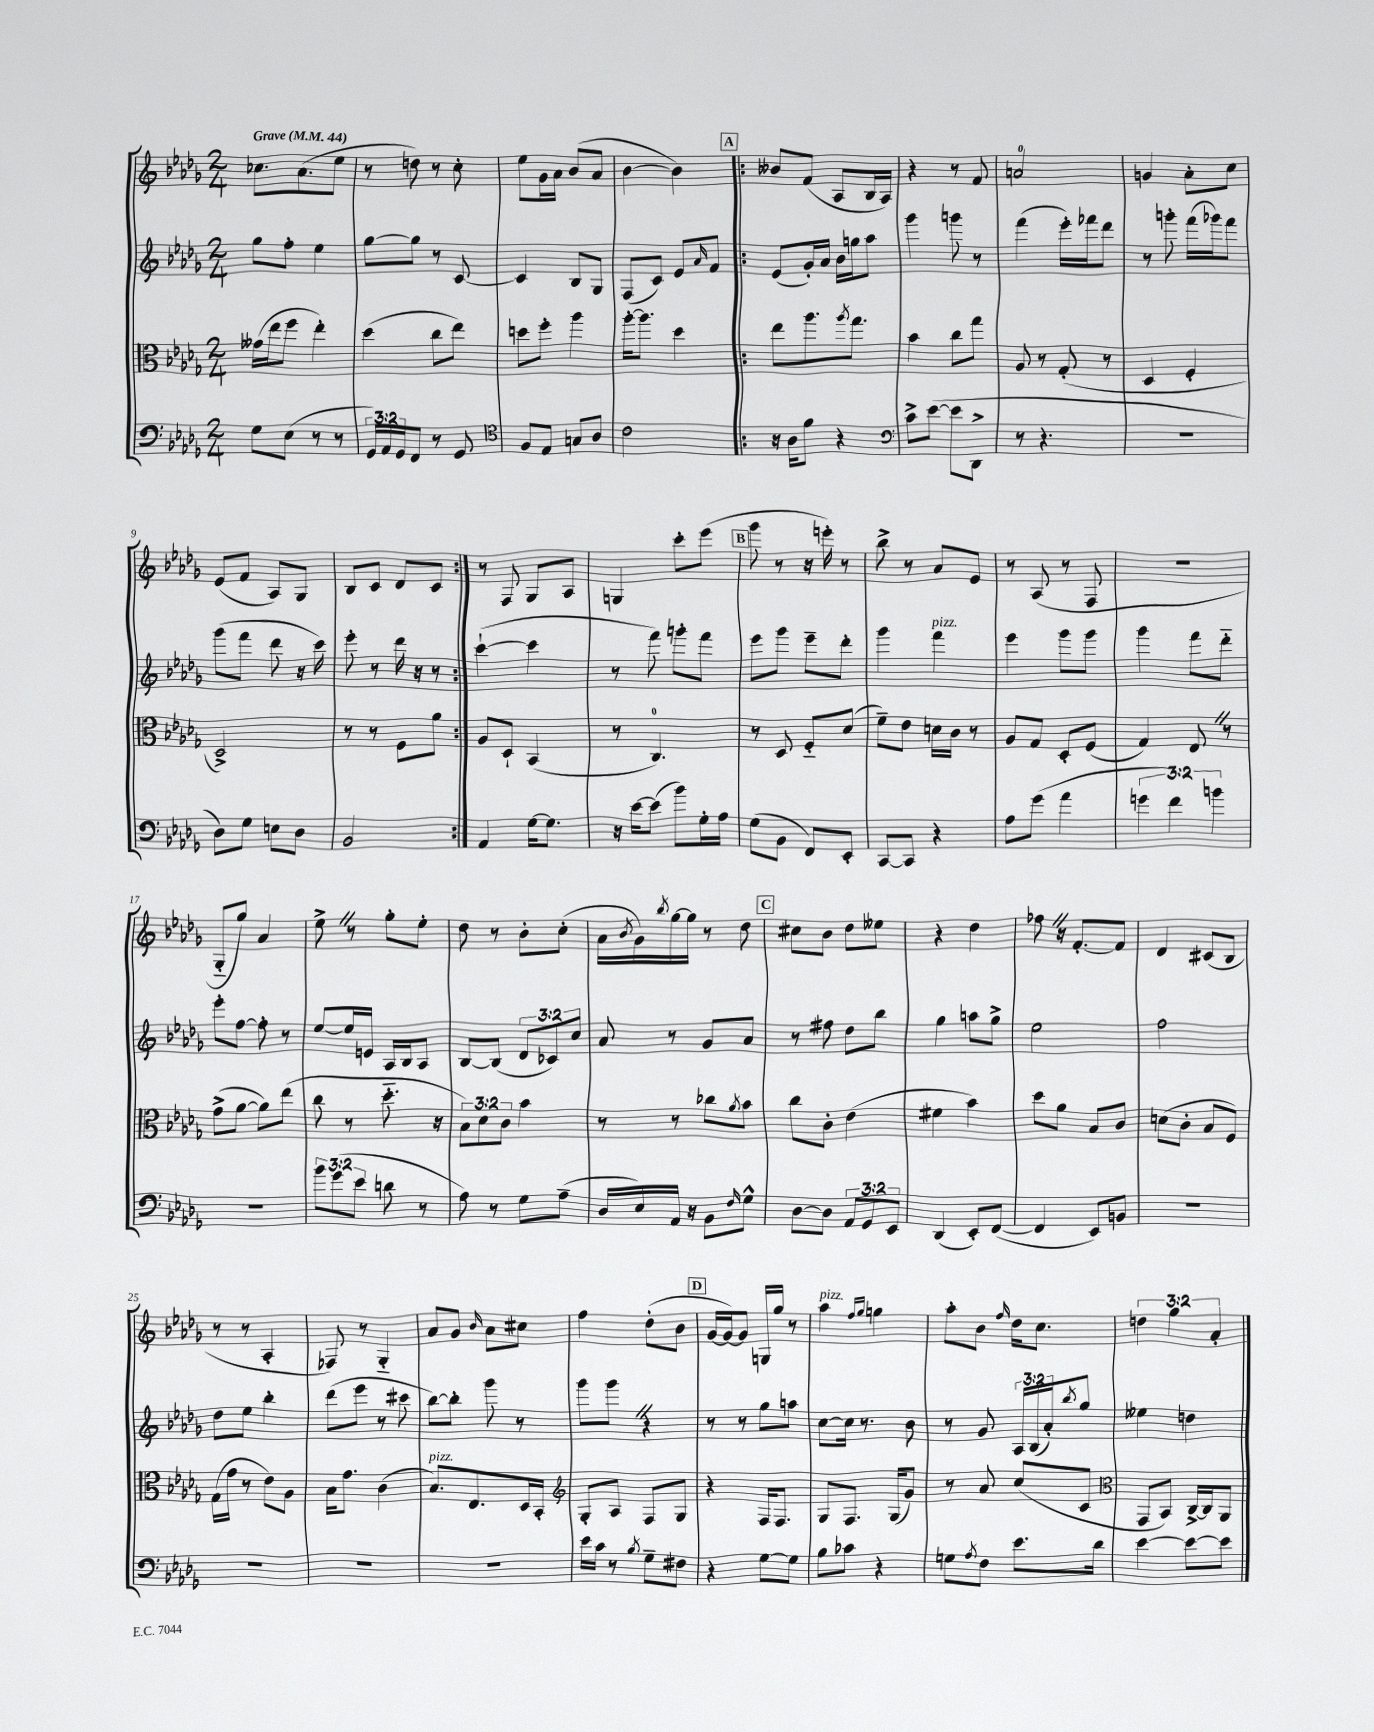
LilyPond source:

<<
\new StaffGroup <<
\new Staff = "s0" {
    \clef treble \key des \major \numericTimeSignature \time 2/4 \override Staff.TupletNumber.text = #tuplet-number::calc-fraction-text \tempo "Grave" 4 = 44
    ces''8. aes'8.( ees''8 |
    r8 d''8) r8 c''8-. |
    ees''8 ges'16 aes'16 bes'8( aes'8 |
    bes'4~ bes'4) |
    \repeat volta 2 { \mark \markup { \box "A" } beses'8 f'8( aes8 bes16 aes16) |
    r4 r8 f'8 |
    a'2-0 |
    g'4 aes'8-. c''8 |
    ees'8( f'8 aes8) ges8 |
    bes8 c'8 des'8 c'8 | }
    r8 f8 ges8 aes8 |
    g4 c'''8-. ees'''8( |
    \mark \markup { \box "B" } ges'''8 r8 r16 e'''16-.) r8 |
    bes''8-> r8 aes'8 ees'8 |
    r8 aes8( r8 f8 |
    R2 |
    ges8-_ ges''8) aes'4 |
    ees''8-> \once \override BreathingSign.text = \markup { \musicglyph "scripts.caesura.straight" } \breathe r8 ges''8-. ees''8-. |
    des''8 r8 bes'8-. c''8-.( |
    aes'16 \acciaccatura { bes'8 } ges'16) \acciaccatura { bes''8 } ges''16~ ges''16 r8 des''8 |
    \mark \markup { \box "C" } cis''8 bes'8 des''8 eeses''8 |
    r4 des''4 |
    fes''8 \once \override BreathingSign.text = \markup { \musicglyph "scripts.caesura.straight" } \breathe r16 f'8.~-. f'8 |
    des'4 cis'8( bes8 |
    r8 r8 aes4-. |
    fes8) r8 ges4-_ |
    aes'8 ges'8 \grace { bes'16 } aes'8 cis''8 |
    f''4 des''8-.( bes'8 |
    \mark \markup { \box "D" } ges'16~ ges'16~) ges'8 g16 ges''16 r8 |
    aes''4^\markup { \italic "pizz." } \grace { f''16 ges''16 } g''4 |
    aes''8-. bes'8 \grace { f''16 } des''16 c''8. |
    \tuplet 3/2 { d''4 ges''4 aes'4-. } \bar "|." |
}
\new Staff = "s1" {
    \clef treble \key des \major \numericTimeSignature \time 2/4 \override Staff.TupletNumber.text = #tuplet-number::calc-fraction-text
    ges''8 f''8-. ees''4 |
    ges''8~ ges''8 r8 c'8~ |
    c'4 bes8 ges8 |
    f8( c'8) ees'8 \grace { aes'16 } f'8 |
    \repeat volta 2 { \mark \markup { \box "A" } ees'8( ges'16-.) aes'16 bes'16 g''16 aes''8 |
    ges'''4 g'''8 r8 |
    f'''4( ees'''16-.) fes'''16 des'''8 |
    r8 g'''8-. f'''16( ges'''16) f'''8 |
    ges'''8( f'''8 des'''8 r16 c'''16) |
    ees'''8-. r8 des'''16 r16 r8 | }
    c'''4~-!( c'''4 |
    r8 f'''8) g'''8-. f'''8 |
    \mark \markup { \box "B" } ees'''8 ges'''8 ees'''8-- des'''8-. |
    ges'''4 f'''4^\markup { \italic "pizz." } |
    ees'''4 ges'''8 ges'''8 |
    ges'''4 f'''8 des'''8-_ |
    ees'''8-. f''8~ f''8-. r8 |
    ees''8~ ees''16 e'16 aes16 bes16 aes8 |
    bes8~ bes8( \tuplet 3/2 { des'8 ces'8) c''8 } |
    aes'8 r8 ges'8 aes'8 |
    \mark \markup { \box "C" } r8 fis''8 des''8 bes''8 |
    ges''4 a''8 ges''8-> |
    ees''2 |
    f''2 |
    des''8 ees''8 bes''4-. |
    des'''8( ees'''8 r8 cis'''8 |
    bes''8~) bes''8-. ges'''8 r8 |
    ges'''8 ges'''8 \once \override BreathingSign.text = \markup { \musicglyph "scripts.caesura.straight" } \breathe r4 |
    \mark \markup { \box "D" } r8 r8 ges''8 a''8 |
    c''8~ c''16 r8. bes'8 |
    r8 ges'8 \tuplet 3/2 { aes16 bes16( aes'16-.) } \acciaccatura { bes''8 } ges''8 |
    eeses''4 d''4 \bar "|." |
}
\new Staff = "s2" {
    \clef alto \key des \major \numericTimeSignature \time 2/4 \override Staff.TupletNumber.text = #tuplet-number::calc-fraction-text
    geses'16( ees''16 f''8 ees''4-.) |
    des''4( c''8 ees''8) |
    d''8 f''8-. aes''4 |
    aes''16~-. aes''8. des''4 |
    \repeat volta 2 { \mark \markup { \box "A" } ees''8 aes''8. \acciaccatura { aes''8 } ges''8. |
    bes'4 c''8 ges''8 |
    aes8 r8 ges8-.( r8 |
    des4 f4-. |
    des2->) |
    r8 r8 f8 aes'8 | }
    aes8 des8-! bes,4( |
    r8 c4.-0) |
    \mark \markup { \box "B" } r8 des8 f8-_ des'8( |
    f'8--) ees'8 d'16 c'16 r8 |
    aes8 ges8 des8-. f8( |
    ges4) ees8 \once \override BreathingSign.text = \markup { \musicglyph "scripts.caesura.straight" } \breathe r8 |
    ges'8->( aes'8~ aes'8) ees''8( |
    c''8 r8 des''8.-_ r16 |
    \tuplet 3/2 { bes8) des'8 c'8 } bes'4 |
    r8 r8 ces''8 \acciaccatura { aes'8 } bes'8 |
    \mark \markup { \box "C" } c''8 c'8-. ees'4( |
    fis'4 bes'4) |
    des''8 aes'8 bes8 c'8 |
    d'8( c'8-. bes8 f8) |
    ges16( ges'16 r8 ees'8) aes8 |
    bes16 ges'8. c'4( |
    bes8.^\markup { \italic "pizz." }) ees8. des16 bes,16-. |
    \clef treble ges8-. aes8 f8 ges8 |
    \mark \markup { \box "D" } r4 f16 f8. |
    ges8 f8. ges16( ges'8) |
    r8 aes'8 c''8( c'8 |
    \clef alto ges,8 bes,8) c16~-> c16 aes,8 \bar "|." |
}
\new Staff = "s3" {
    \clef bass \key des \major \numericTimeSignature \time 2/4 \override Staff.TupletNumber.text = #tuplet-number::calc-fraction-text
    ges8 ees8( r8 r8 |
    \tuplet 3/2 { ges,16) aes,16 ges,16 } f,8 r8 ges,8 |
    \clef tenor f8 ees8 g8 aes8 |
    c'2 |
    \repeat volta 2 { \mark \markup { \box "A" } r16 aes16 f'8 r4 |
    \clef bass c'8-> ees'8~( ees'8 des,8-> |
    r8 r4. |
    R2 |
    des8) ges8 e8 des8 |
    bes,2 | }
    aes,4 ges16~ ges8. |
    r16 ees'16~ ees'8( bes'8) ges16-. aes16 |
    \mark \markup { \box "B" } ges8( bes,8 f,8) ees,8-. |
    c,8~ c,8 r4 |
    aes8 ges'8( aes'4 |
    \tuplet 3/2 { g'4 f'4) b'4 } |
    R2 |
    \tuplet 3/2 { bes'8 ges'8( ees'8 } d'8 r8 |
    aes8) r8 ges8 aes8--( |
    des16 ees16) aes,16 r16 bes,8 \grace { f16 } ges8-^ |
    \mark \markup { \box "C" } des8~ des8 \tuplet 3/2 { aes,8 ges,8 ees,8 } |
    des,4( ees,8-.) f,8~( |
    f,4 ees,8) b,8 |
    R2 |
    R2 |
    R2 |
    R2 |
    ees'16 c'16 r8 \acciaccatura { bes8 } ges8-- fis8 |
    \mark \markup { \box "D" } r4 ges8~ ges8 |
    bes8 ces'8 r4 |
    g8 \acciaccatura { aes8 } f8 ees'8. des'16 |
    ees'4~ ees'8~ ees'8 \bar "|." |
}
>>
>>
